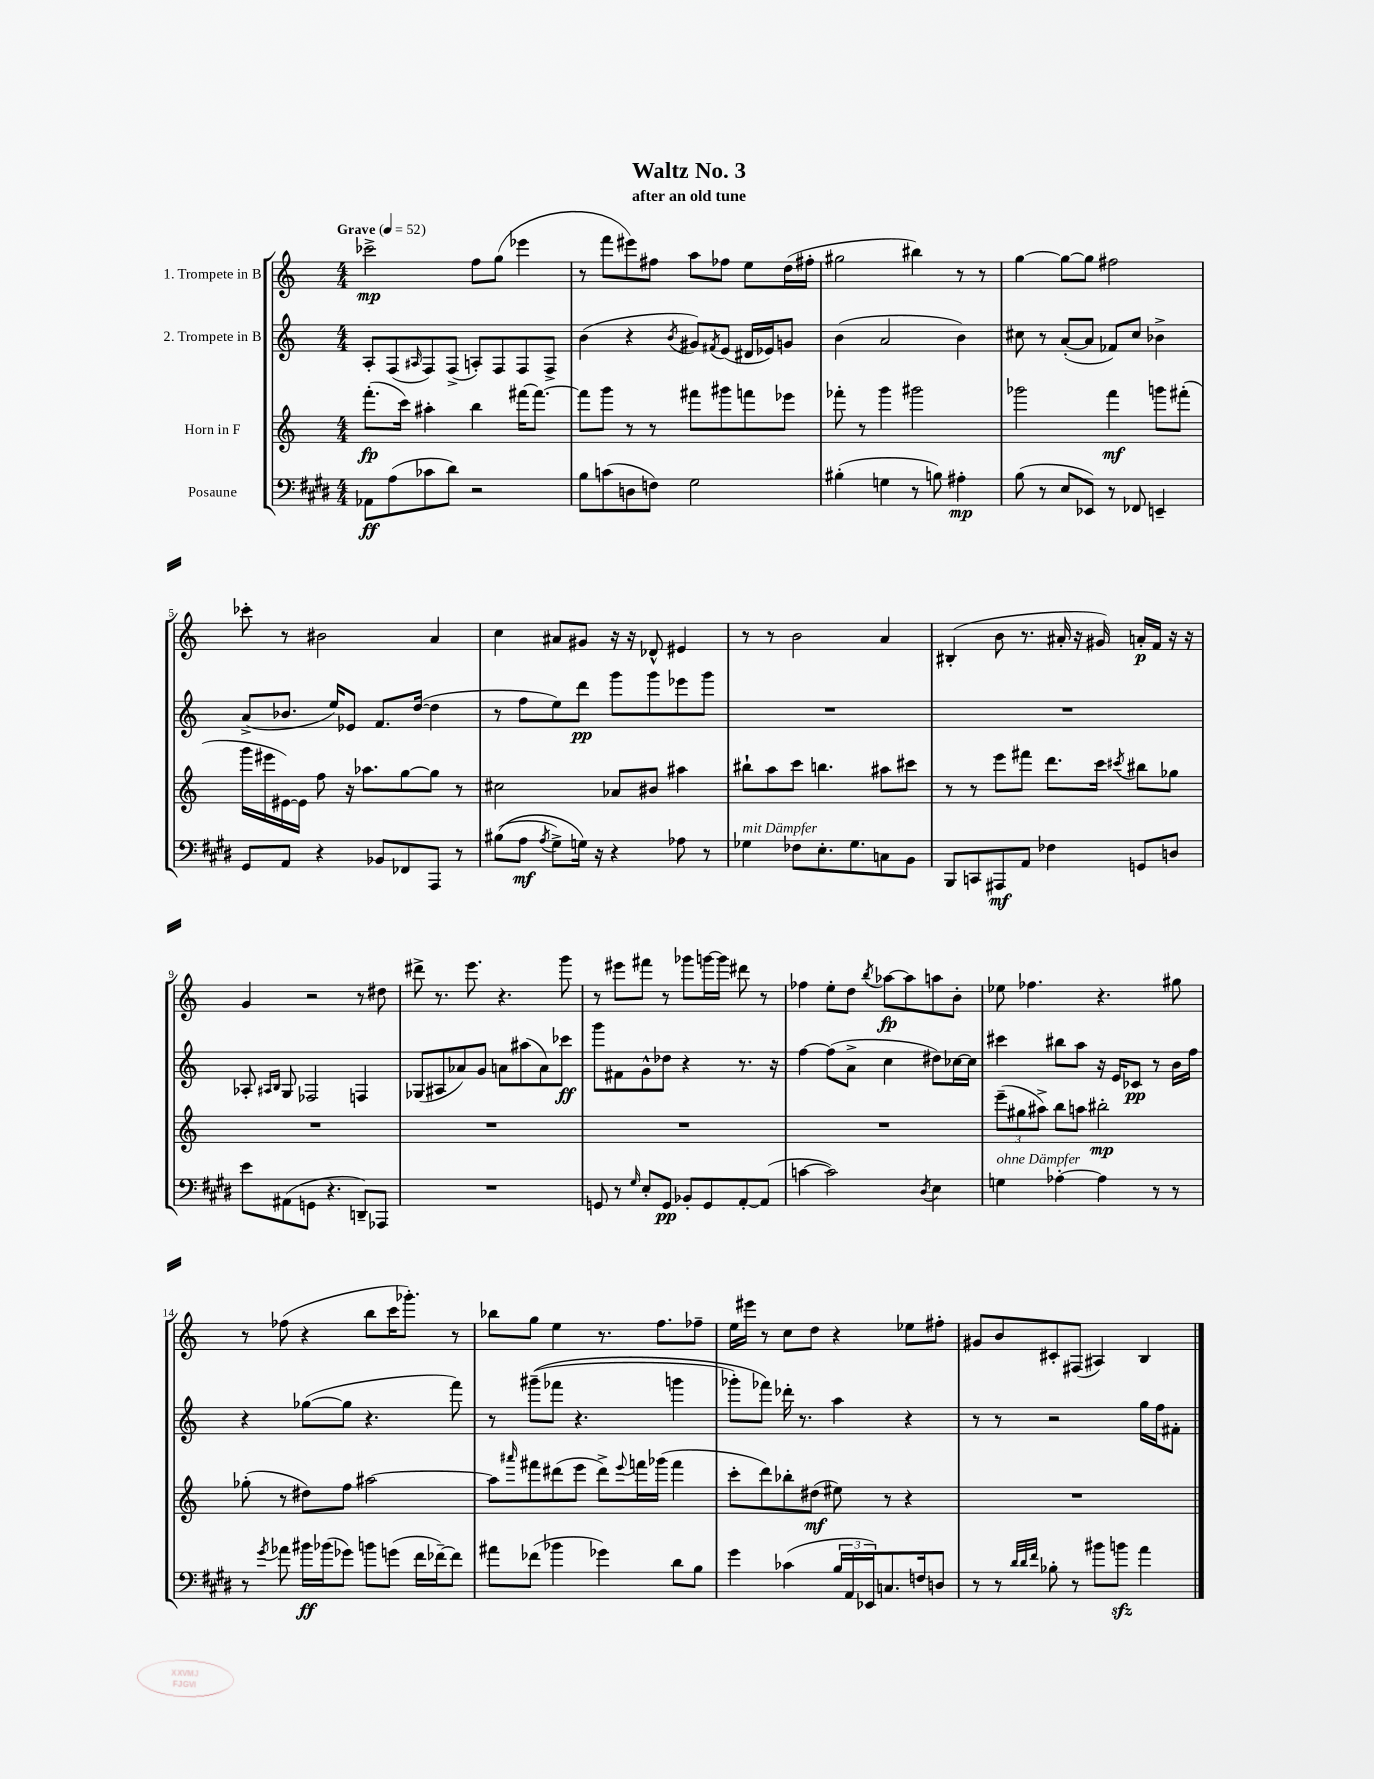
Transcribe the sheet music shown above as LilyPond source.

\header { title = "Waltz No. 3" subtitle = "after an old tune" }
<<
\new StaffGroup <<
\new Staff = "s0" \with { instrumentName = "1. Trompete in B" } {
    \clef treble \key c \major \numericTimeSignature \time 4/4 \tempo "Grave" 4 = 52
    ces'''2->\mp f''8 g''8( ees'''4 |
    r8 f'''8 eis'''8) fis''8 a''8 fes''8 e''8 d''16( fis''16-. |
    gis''2 bis''4) r8 r8 |
    g''4~ g''8~ g''8 fis''2 |
    ces'''8-. r8 bis'2 a'4 |
    c''4 ais'8 gis'8 r16 r16 des'8-^ eis'4 |
    r8 r8 b'2 a'4 |
    bis4-.( b'8 r8. ais'16-. r16 gis'16) a'16-.\p f'16 r16 r16 |
    g'4 r2 r8 dis''8 |
    dis'''8-> r8. e'''8. r4. g'''8 |
    r8 eis'''8 fis'''8 r8 ges'''8 g'''16~ g'''16 dis'''8 r8 |
    fes''4 e''8-. d''8 \acciaccatura { b''8 } aes''8~\fp aes''8 a''8 b'8-. |
    ees''8 fes''4. r4. gis''8 |
    r8 fes''8( r4 b''8 c'''16 ges'''8.-.) r8 |
    bes''8 g''8 e''4 r8. f''8. fes''8-- |
    e''16 eis'''16 r8 c''8 d''8 r4 ees''8 fis''8-. |
    gis'8 b'8 cis'8-. fis8( ais4) b4 \bar "|." |
}
\new Staff = "s1" \with { instrumentName = "2. Trompete in B" } {
    \clef treble \key c \major \numericTimeSignature \time 4/4
    a8-. f8( \grace { ais16 } f8) f8->( a8-.) f8 f8 f8-> |
    b'4( r4 \acciaccatura { b'8 } gis'8) \acciaccatura { fis'8 } e'8( dis'16 ees'16) g'8 |
    b'4( a'2 b'4) |
    cis''8 r8 a'8~-.( a'8 fes'8) cis''8 bes'4-> |
    a'8->( bes'8. e''16) ees'8 f'8. d''16~( d''4 |
    r8 f''8 e''8) d'''8\pp g'''8 g'''8 ees'''8 g'''8 |
    R1 |
    R1 |
    aes8-. \grace { ais16 b16 } g8 fes2 f4 |
    ges8( ais8 aes'8) g'8 a'8 ais''8( a'8) ces'''8\ff |
    g'''8 fis'8 g'8-^ des''8 r4 r8. r16 |
    f''4~ f''8( a'8-> c''4 dis''8) ces''16~ ces''16 |
    cis'''4 bis''8 a''8 r16 e'16 ces'8\pp r8 b'16 f''16 |
    r4 ges''8~( ges''8 r4. f'''8) |
    r8 gis'''8--(\( fes'''8 r4. g'''4 |
    ges'''8-.) fes'''8\) des'''16-. r8. a''4 r4 |
    r8 r8 r2 g''16 f''16 fis'8-. \bar "|." |
}
\new Staff = "s2" \with { instrumentName = "Horn in F" } {
    \clef treble \key c \major \numericTimeSignature \time 4/4
    f'''8.-.\fp( c'''16) ais''4-. b''4 fis'''16~ fis'''8.~ |
    fis'''8 g'''8 r8 r8 fis'''8 gis'''8 f'''8 ees'''8 |
    fes'''8-. r8 g'''4 gis'''2 |
    ges'''2 f'''4\mf g'''8 fis'''8-.( |
    g'''16 eis'''16 eis'16~) eis'16 f''8 r16 aes''8. g''8~ g''8 r8 |
    cis''2 aes'8 bis'8 ais''4 |
    bis''8-! a''8 c'''8 b''4. ais''8 cis'''8 |
    r8 r8 e'''8 fis'''8 d'''8. c'''16 \acciaccatura { cis'''8 } bis''8 ges''8 |
    R1 |
    R1 |
    R1 |
    R1 |
    \tuplet 3/2 { e'''8--( gis''8 ais''8->) } b''8 a''8 bis''2-.\mp |
    ges''8-.( r8 dis''8) f''8 ais''2~ |
    ais''8 \grace { ais'''16 } fis'''8 dis'''8( e'''8 dis'''8->) \appoggiatura { e'''8 } f'''16 ges'''16( f'''4 |
    c'''8-. d'''8) bes''8-. dis''8\mf( eis''8) r8 r4 |
    R1 \bar "|." |
}
\new Staff = "s3" \with { instrumentName = "Posaune" } {
    \clef bass \key e \major \numericTimeSignature \time 4/4
    aes,8\ff a8( ces'8 dis'8) r2 |
    b8 c'8( d8 f8) gis2 |
    bis4-.( g4 r8 b8) ais4-.\mp |
    b8( r8 e8 ees,8) r8 fes,8 e,4-- |
    gis,8 a,8 r4 bes,8 fes,8 a,,8 r8 |
    bis8(\( a8\mf \acciaccatura { a8 } gis8->) g16\) r16 r4 aes8 r8 |
    ges4^\markup { \italic "mit Dämpfer" } fes8 e8.-. ges8. c8 b,8 |
    b,,8 c,8 ais,,8\mf a,8 fes4 g,8 d8 |
    e'8 ais,8( g,8 r4. d,8--) aes,,8 |
    R1 |
    g,8 r8 \grace { gis16 } e8-. g,8\pp bes,8-. g,8 a,8~-. a,8( |
    c'4~ c'2) \acciaccatura { dis8 } e4 |
    g4^\markup { \italic "ohne Dämpfer" } aes4~-. aes4 r8 r8 |
    r8 \acciaccatura { gis'8 } aes'8 bis'16\ff bes'16( ges'8) b'8 g'8( fis'16 fes'16~--) fes'8 |
    ais'8 fes'8( bes'4 ges'4) dis'8 b8 |
    gis'4 ces'4( \tuplet 3/2 { b16 a,16 ees,16) } c8. f16 d8 |
    r8 r8 \grace { dis'32 dis'32 fis'32 } bes8-. r8 bis'8 b'8\sfz a'4 \bar "|." |
}
>>
>>
